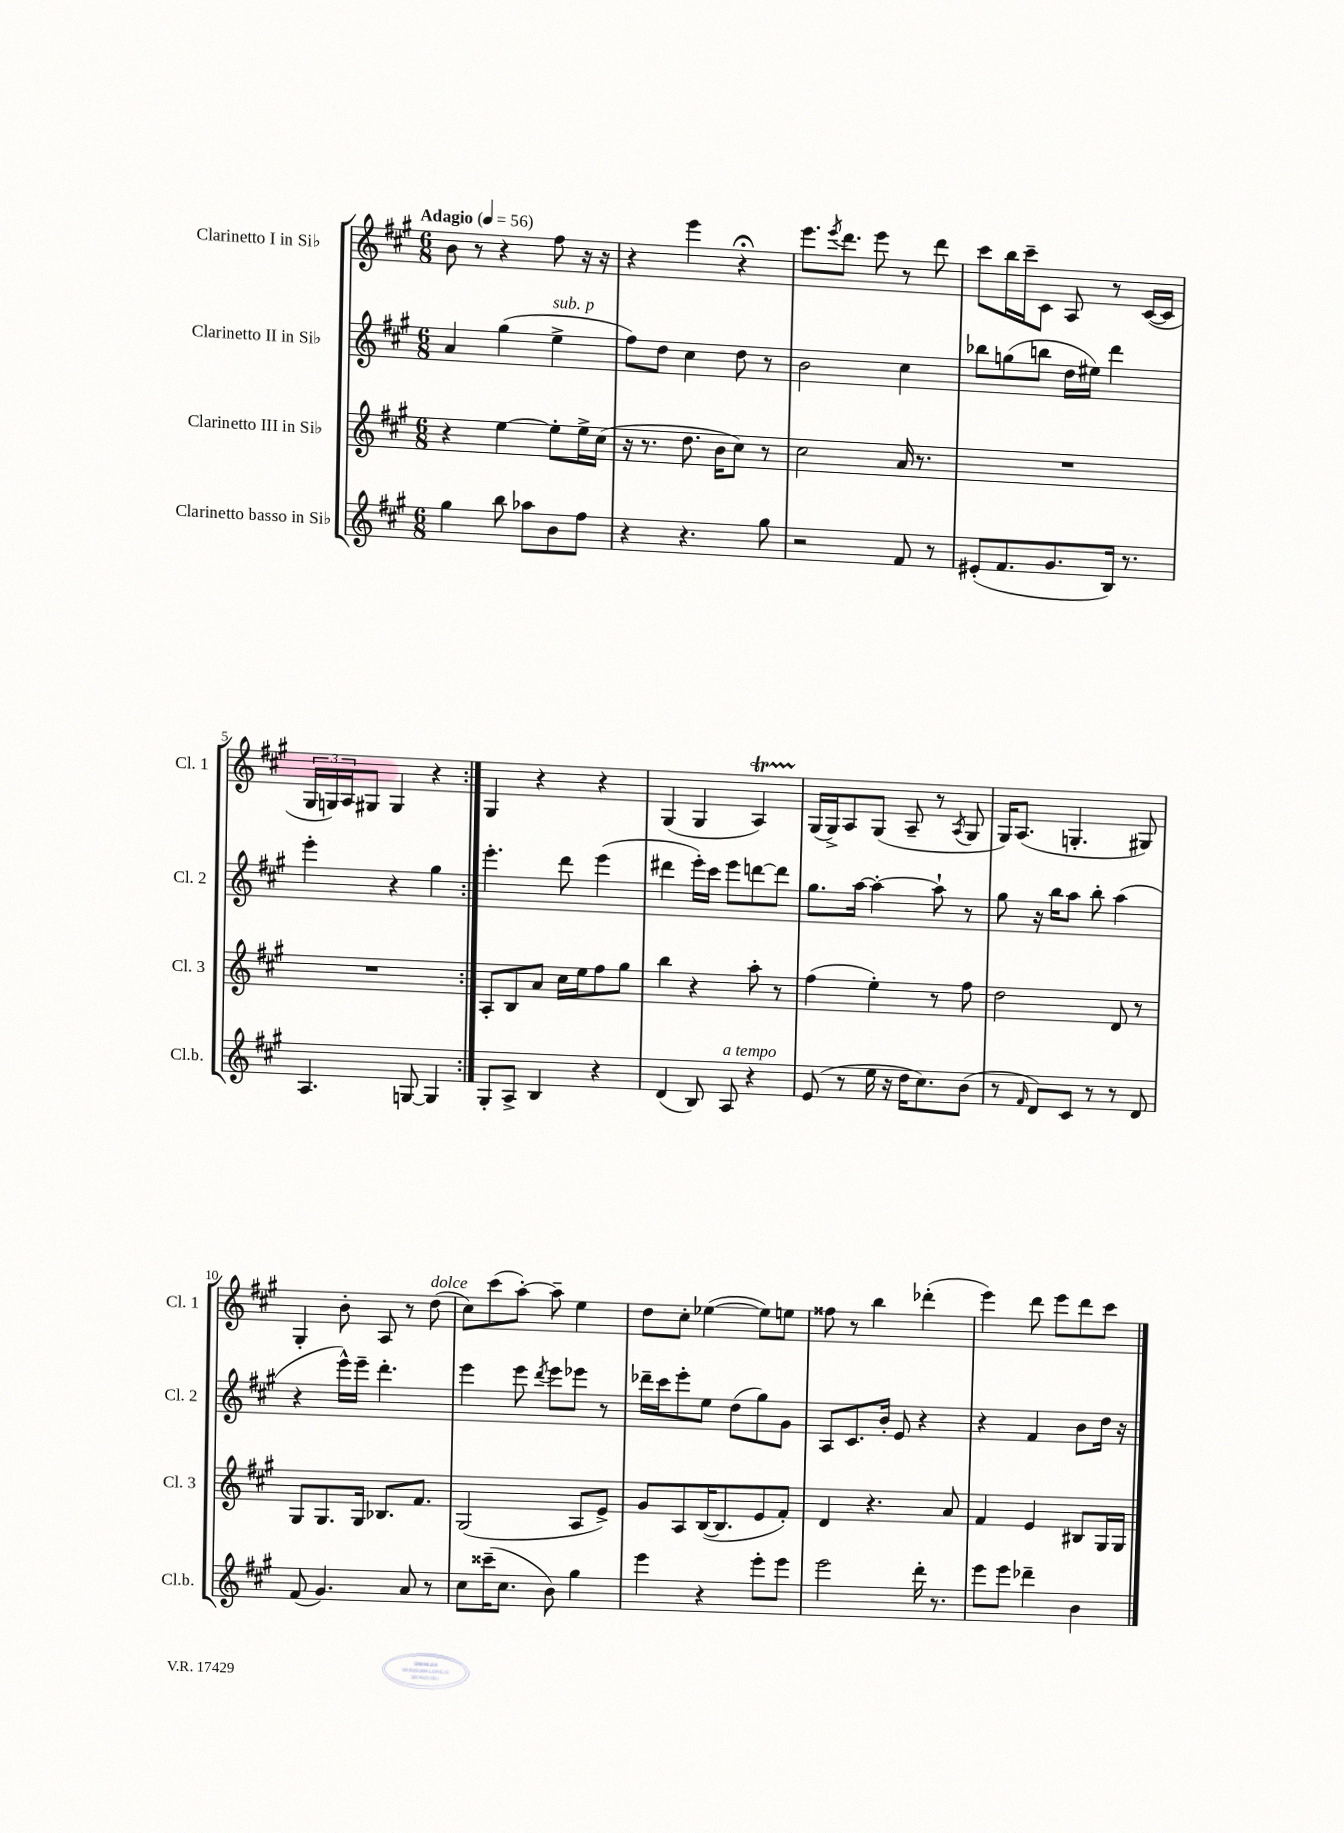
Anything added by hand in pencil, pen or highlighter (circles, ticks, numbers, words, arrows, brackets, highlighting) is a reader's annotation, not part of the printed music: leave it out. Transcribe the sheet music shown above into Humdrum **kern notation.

**kern	**kern	**kern	**kern
*staff4	*staff3	*staff2	*staff1
*clefG2	*clefG2	*clefG2	*clefG2
*k[f#c#g#]	*k[f#c#g#]	*k[f#c#g#]	*k[f#c#g#]
*M6/8	*M6/8	*M6/8	*M6/8
*MM56	*MM56	*MM56	*MM56
4gg#\	4r	4a/	8b\
.	.	.	8r
8bb\	[4ee\	(4gg#\	4r
8aa-\L	.	.	.
8b\	8ee'\]L	4ee^\	8ff#\
8ff#\J	16ee^\L	.	16r
.	(16cc#\JJ	.	16r
=	=	=	=
4r	16r	8ff#\L)	4r
.	8.r	.	.
.	.	8dd\J	.
4.r	8.dd\	4cc#\	4eee\
.	16b\LK	.	.
.	8cc#\J)	8dd\	4r;
8gg#\	8r	8r	.
=	=	=	=
2r	2cc#\	2b\	8.eee\L
.	.	.	8qeee/
.	.	.	8.ddd\J
.	.	.	8eee\
8f#/	16a/	4cc#\	8r
.	8.r	.	.
8r	.	.	8ddd\
=	=	=	=
(8e#'/L	2.r	8bb-\L	8ccc#\L
8.f#/	.	(8gg\	16bb\L
.	.	.	16ccc#~\J
.	.	8bb\J	8c#\J
8.g#/	.	.	.
.	.	16dd\LL	8A/
.	.	16ee#\JJ)	.
16B/Jk)	.	4ddd\	8r
8.r	.	.	.
.	.	.	([16c#/LL
.	.	.	16c#/]JJ
=	=	=	=
4.A/	2.r	4eee'\	24G#/LL
.	.	.	24G/)
.	.	.	24A/J
.	.	.	8G#/J
.	.	4r	4G#/
[8G/	.	.	.
4G/]	.	4gg#\	4r
=:|!	=:|!	=:|!	=:|!
8G#'/L	8A'/L	4.eee'\	4G#/
8A^/J	8B/	.	.
4B/	8a/J	.	4r
.	16cc#\LL	8ddd\	.
.	16ee\J	.	.
4r	8ff#\	(4eee\	4r
.	8gg#\J	.	.
=	=	=	=
(4d/	4bb\	4ddd#\	(4G#/
8B/)	4r	16eee'\LL)	4G#/
.	.	16ccc#\JJ	.
8A/	.	8eee\L	.
4r	8aa'\	[8ddd\	4A/)
.	8r	8ddd\]J	.
=	=	=	=
(8e/	(4ff#\	8.gg#\L	(16G#/LL
.	.	.	16G#^/J)
8r	.	.	8A/
.	.	[16aa\Jk	.
16ee\	4ee'\)	4aa'\_	(8G#/J
16r	.	.	.
16dd\LK	.	.	8A~/
8.cc#\)	.	.	.
.	8r	8aa`\]	8r
.	.	.	8qA/
(8b\J	8ff#\	8r	8G#/
=	=	=	=
8r	2dd\	8gg#\	16G#/LK)
.	.	.	(8.A/J
16qqf#/	.	.	.
8d/L)	.	16r	.
.	.	16bb\LK	.
8c#/J	.	8aa\J	4.G'/
8r	.	8bb'\	.
8r	8d/	(4aa\	.
8d/	8r	.	8G#/)
=	=	=	=
(8f#/	8G#/L	4r	4G#'/
4.g#/)	8.G#/	.	.
.	.	16eee^^\LL)	8b'\
.	16G#/Jk	16eee~\JJ	.
.	8.B-/L	4.ddd'\	8A/
8a/	.	.	8r
.	8.f#/J	.	.
8r	.	.	(8dd\
=	=	=	=
8cc#\L	(2G#/	4eee\	8cc#\L)
(16ccc##~\K	.	.	(8ccc#\
8.cc#\J	.	.	.
.	.	8eee\	[8aa'\J)
.	.	8qddd/	.
8b\)	.	8eee\L	8aa~\]
4gg#\	8A/L	8eee-\J	4ee\
.	8e^/J)	8r	.
=	=	=	=
4eee\	8g#/L	16ddd-~\LL	8dd\L
.	.	16ccc#\J	.
.	8A/	8eee'\	8cc#'\J
4r	([16B/K	8ee\J	([4ee-\
.	8.B/]	.	.
.	.	(8dd\L	.
8eee'\L	8e/	8gg#\)	8ee-\]L)
8eee\J	8f#'/J)	8g#\J	8ee\J
=	=	=	=
2eee\	4d/	8A/L	8ff##\
.	.	8.c#/	8r
.	4.r	.	4bb\
.	.	16b'/Jk	.
.	.	8e/	.
16ddd'\	.	4r	(4ddd-'\
8.r	.	.	.
.	8a/	.	.
=	=	=	=
8eee\L	4f#/	4r	4eee\)
8eee\J	.	.	.
4ddd-~\	4e/	4f#/	8ddd\
.	.	.	8eee\L
4b\	8B#/L	8b\L	8ddd\
.	16G#/L	16dd\Jk	8ccc#\J
.	16G#/JJ	16r	.
==	==	==	==
*-	*-	*-	*-
